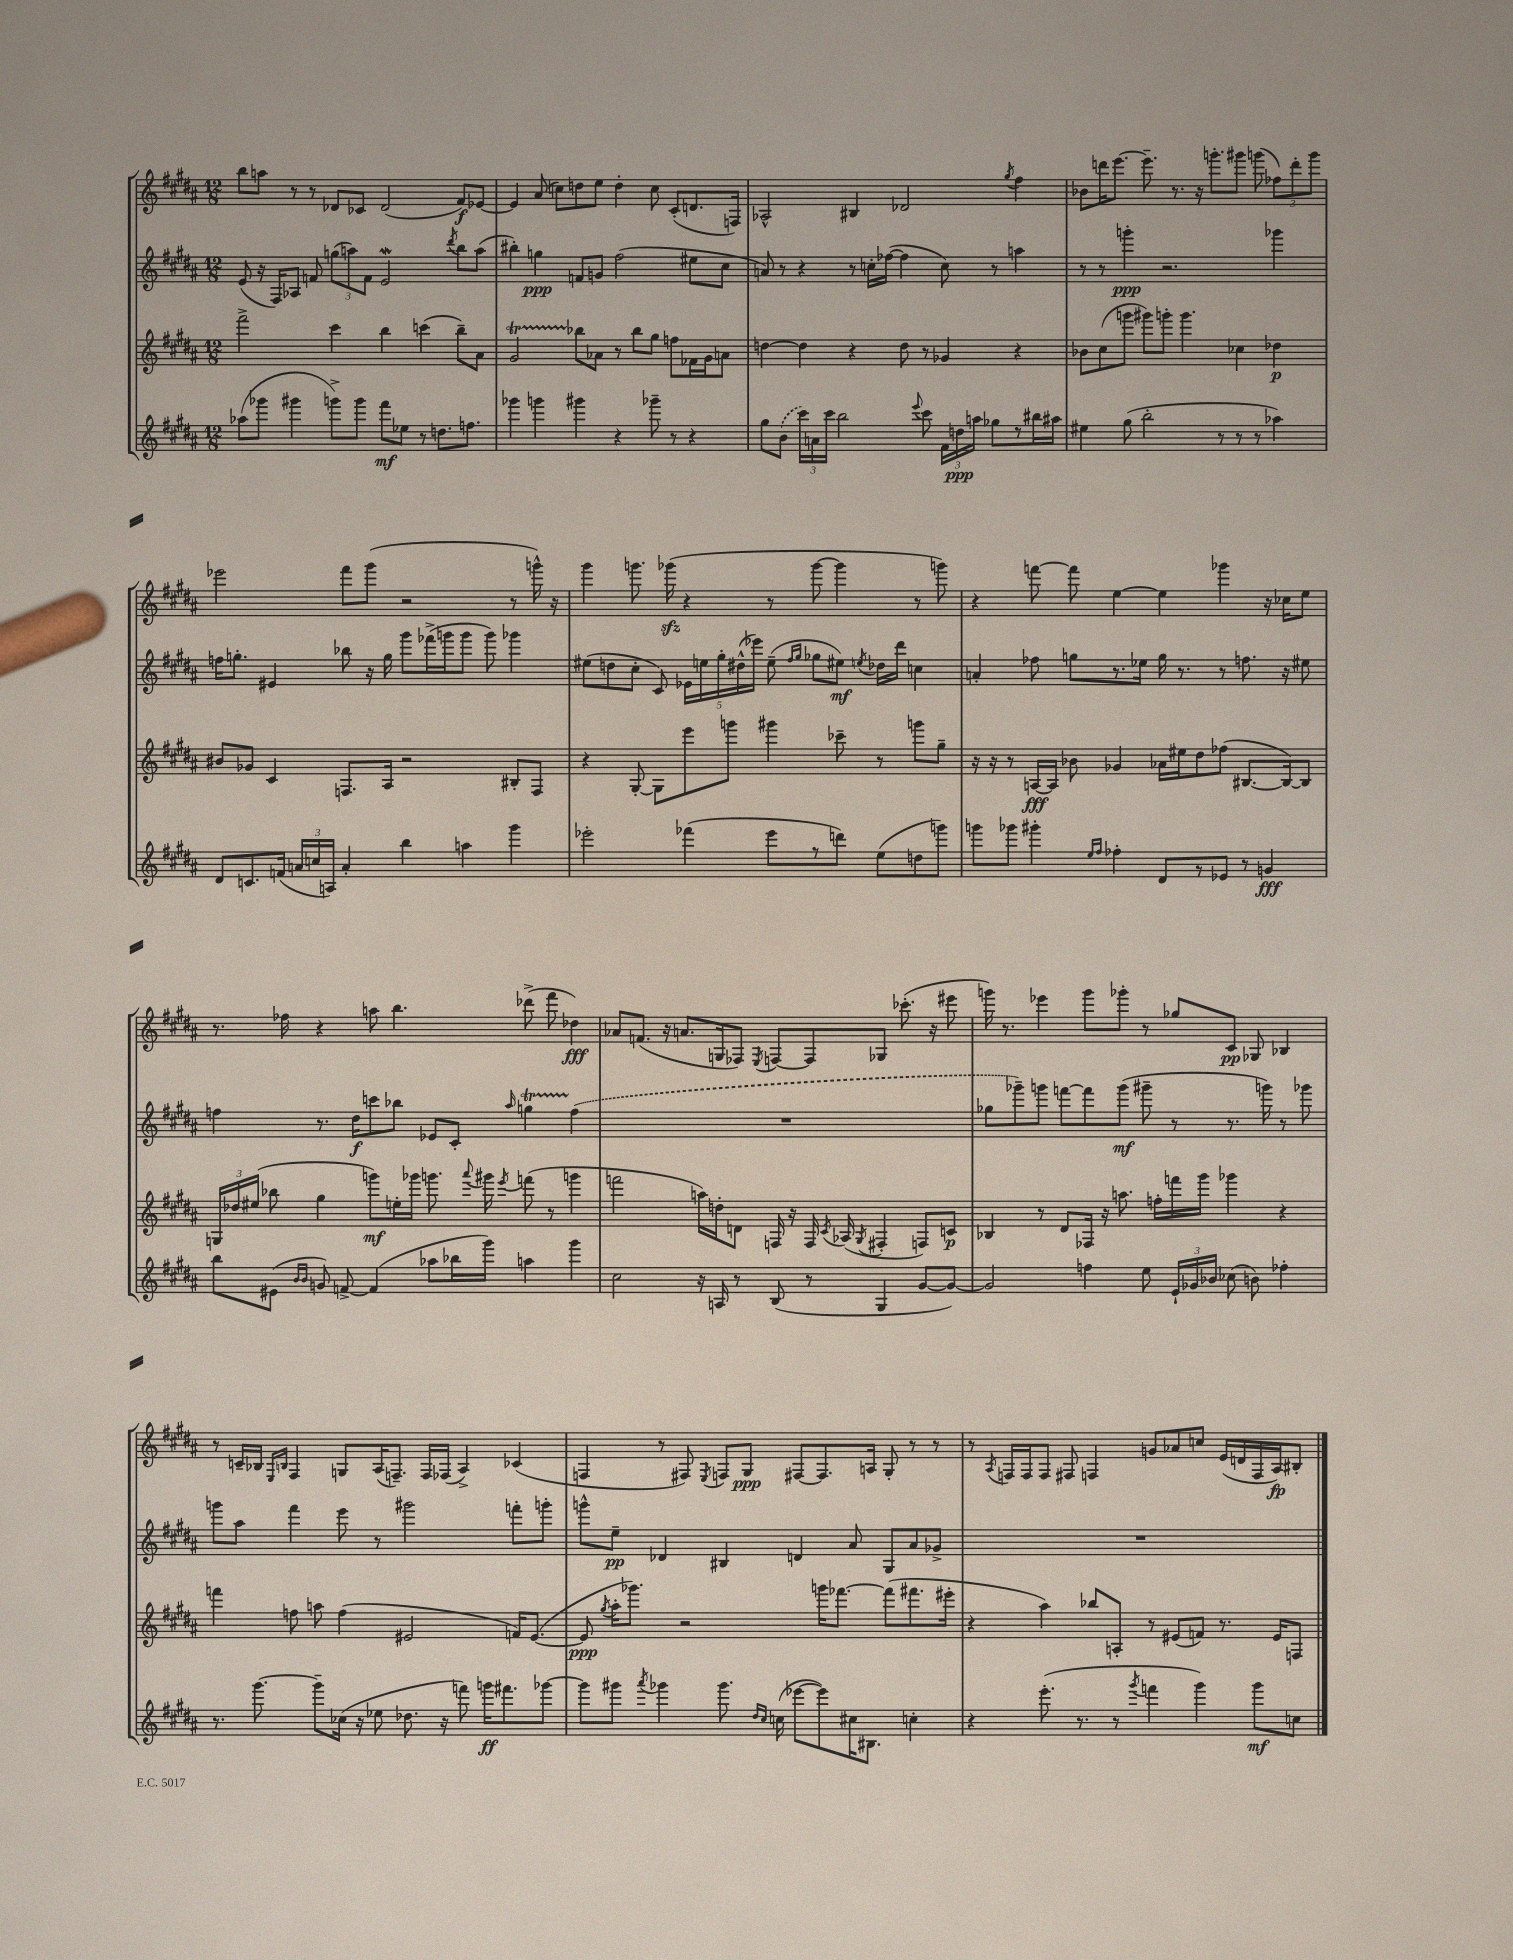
<<
\new StaffGroup <<
\new Staff = "s0" {
    \clef treble \key b \major \numericTimeSignature \time 12/8
    \autoBeamOff b''8[ a''8] r8 r8 des'8[ ces'8] des'2( fis'8[\f) ees'8]~ |
    ees'4 ais'8( c''8[) d''8 e''8] d''4-. c''8 cis'8[-.( d'8. f16]) |
    aes2-^ bis4 des'2 \acciaccatura { gis''8 } fis''4 |
    bes'8[ d'''16 e'''8.]~ e'''8.-- r8. r16 g'''8.[-. gis'''8] g'''8( \tuplet 3/2 { fes''8[) d'''8-. g'''8] } |
    ees'''2 fis'''8[ gis'''8]( r2 r8 g'''16-^) r16 |
    gis'''4 g'''8. ges'''16\sfz( r4 r8 ges'''8~ ges'''4 r8 g'''8) |
    r4 f'''8~ f'''8 e''4~ e''4 ges'''4 r16 ces''16[ e''8] |
    r8. fes''16 r4 a''8 b''4. des'''8->( fis'''8 des''4\fff) |
    aes'8[ f'8.]( r16 a'8.[ g16 fes8]) \acciaccatura { e8 } f8[~ f8 ges8] ces'''8.-.( r16 eis'''8 |
    g'''16) r8. ees'''4 g'''8[ ges'''8]-. r8 ges''8[ cis'8]\pp ges8 bes4 |
    r8 c'16[-- bes16] \grace { e16[ b16] } fis4 g8[ ais16( f8.]--) f16[ fes16]( ais4->) ces'4( |
    f4 r8 fis8) \acciaccatura { e8 } f8[ gis8]\ppp fis8[~ fis8. a16] gis8-. r8 r8 |
    r8 \acciaccatura { ais8 } f16[ f16 f8] fis8 f4 g'8[ aes'8 c''8] e'16[( d'16 f16 ais16\fp) bis8]-. \bar "|." |
}
\new Staff = "s1" {
    \clef treble \key b \major \numericTimeSignature \time 12/8
    \autoBeamOff e'8( r16 fis16[) aes8] f'8 \tuplet 3/2 { g''8[( a''8) f'8] } e'2\mordent \acciaccatura { dis'''8 } b''8[ a''8]( |
    bis''4-.) g''4\ppp f'8[ g'8] fis''2( eis''8[ cis''8] |
    a'8) r8 r4 r8 c''16[-. fes''16]~( fes''4 c''8) r8 a''4 |
    r8 r8 g'''4-.\ppp r2. ges'''4 |
    f''16[ g''8.]-. eis'4 bes''8 r16 g''16 gis'''8[ fes'''16->( g'''16 g'''8] g'''8) ges'''4 |
    eis''8[( d''8 cis''8]-. cis'8) \tuplet 5/4 { ees'16[ e''16 gis''16-. dis''16-^( ees'''16]) } e''8--( \grace { fis''16[ gis''16] } ges''8[ eis''8]\mf) \acciaccatura { e''8 } des''16[ dis'''16] c''4 |
    a'4-. fes''8 g''8[ r8. ees''16] g''16 r8. r8 f''8. r16 eis''8 |
    f''4 r8. dis''16[\f c'''8 bes''8] ees'8[ cis'8]-. \grace { ais''16 } g''4\startTrillSpan \once \slurDashed f''4\stopTrillSpan( |
    R1. |
    ges''8[ ges'''8--) g'''8] f'''8[~ f'''8 g'''8]\mf( gis'''8-- r8 r8. g'''16) r8 ges'''8 |
    g'''8[ ais''8] fis'''4 e'''8 r8 gis'''2 f'''8[-. g'''8]-. |
    g'''8[-^ e''8]--\pp des'4 bis4 d'4 ais'8 gis8[ ais'8 ges'8]-> |
    R1. \bar "|." |
}
\new Staff = "s2" {
    \clef treble \key b \major \numericTimeSignature \time 12/8
    \autoBeamOff fis'''2-> cis'''4 b''4 c'''4( b''8[--) ais'8] |
    gis'2\startTrillSpan bes''8[\stopTrillSpan aes'8] r8 bes''8[ gis''8] f''8[ fes'16 gis'16 a'8] |
    d''4~ d''4 r4 d''8 r8 ges'4 r4 |
    bes'8[ cis''8( g'''8] gis'''8[) g'''8]-. g'''4. ces''4 des''4\p |
    bis'8[ ges'8] cis'4 f8.[ ais16] r2 bis8[-. f8] |
    r4 gis8~-. gis8[ e'''8 g'''8] gis'''4 ces'''8-- r8 g'''8[ gis''8]-- |
    r16 r16 r8 a16[~\fff a16] bes'8 ges'4 aes'16[ eis''16 dis''8 fes''8]( bis8.[~ bis16~) bis8] |
    \tuplet 3/2 { g16[ des''16 eis''16]( } bes''8 gis''4 g'''8[\mf) e''16-. ges'''16] g'''8. \appoggiatura { ais'''8 } gis'''16 \acciaccatura { e'''8 } f'''8( r8 g'''4 |
    f'''2 a''16[) d''16-. d'8] f16 r16 f16 \acciaccatura { cis'8 } aes16( \acciaccatura { gis8 } fis4-. f8[) c'8]\p |
    bes4 r8 dis'8[ fes16] r16 a''8. f''16[-. f'''16 gis'''16] ges'''4 r4 |
    f'''4 f''8 a''8 f''4( eis'2 f'16[) eis'8.]~( |
    eis'8\ppp \acciaccatura { gis''8 } ais''16[-. ges'''8.]) r2 g'''16[ fes'''8.]~ fes'''8[( fis'''8. eis'''16]-. |
    r4 ais''4) bes''8[ a8]-. r8 eis'8[( f'8]) r8. eis'16[ f8] \bar "|." |
}
\new Staff = "s3" {
    \clef treble \key b \major \numericTimeSignature \time 12/8
    \autoBeamOff aes''8[( ges'''8] gis'''4 g'''8[->) g'''8] fis'''8[\mf ees''8] r8 d''8.[ f''8.] |
    ges'''4 g'''4 gis'''4 r4 ges'''8-- r8 r4 |
    gis''8[ \once \slurDashed b'8]( \tuplet 3/2 { cis'''16[) a'16 cis'''16] } b''2 \appoggiatura { e'''8 } cis'''8 \tuplet 3/2 { fis'16[ d''16\ppp a''16] } ges''8[ r8 bis''16 ais''16] |
    eis''4 gis''8( b''2-. r8 r8 r8 aes''4) |
    dis'8[ c'8. f'16]( \tuplet 3/2 { a'16[ c''16 a16]) } a'4-. b''4 a''4 gis'''4 |
    ees'''2-. fes'''4( ees'''8[ r8 d'''8]) e''8[( d''8 g'''8]) |
    g'''8[ ges'''8] gis'''4-. \grace { e''16[ fis''16] } fes''4-. dis'8[ r8 ees'8] r8 g'4\fff |
    b''8[ eis'8]( \grace { b'16[ b'16] } g'8) f'8~-> f'4( aes''8[ bes''16 gis'''16]) a''4 gis'''4 |
    cis''2 r16 a16 r8 b8( r8 gis4 gis'8[~ gis'8]~) |
    gis'2 f''4 e''8 \tuplet 3/2 { e'16[-! ges'16 bes'16] } ces''8( b'8) fes''4-. |
    r8. gis'''8.~ gis'''8[-- ces''16]( r16 ees''8 des''8. r16 f'''8) g'''16[\ff fis'''8. ges'''8]~ |
    ges'''8[ gis'''8] \acciaccatura { ais'''8 } ges'''4 ges'''8. \grace { dis''16[ cis''16] } c''16( ees'''8[~ ees'''8) cis''16 bis8.] c''4-. |
    r4 e'''8.-.( r8. r8 \acciaccatura { gis'''8 } f'''4 gis'''4) gis'''8[\mf c''8] \bar "|." |
}
>>
>>
\layout { \context { \Score \remove "Bar_number_engraver" } }
